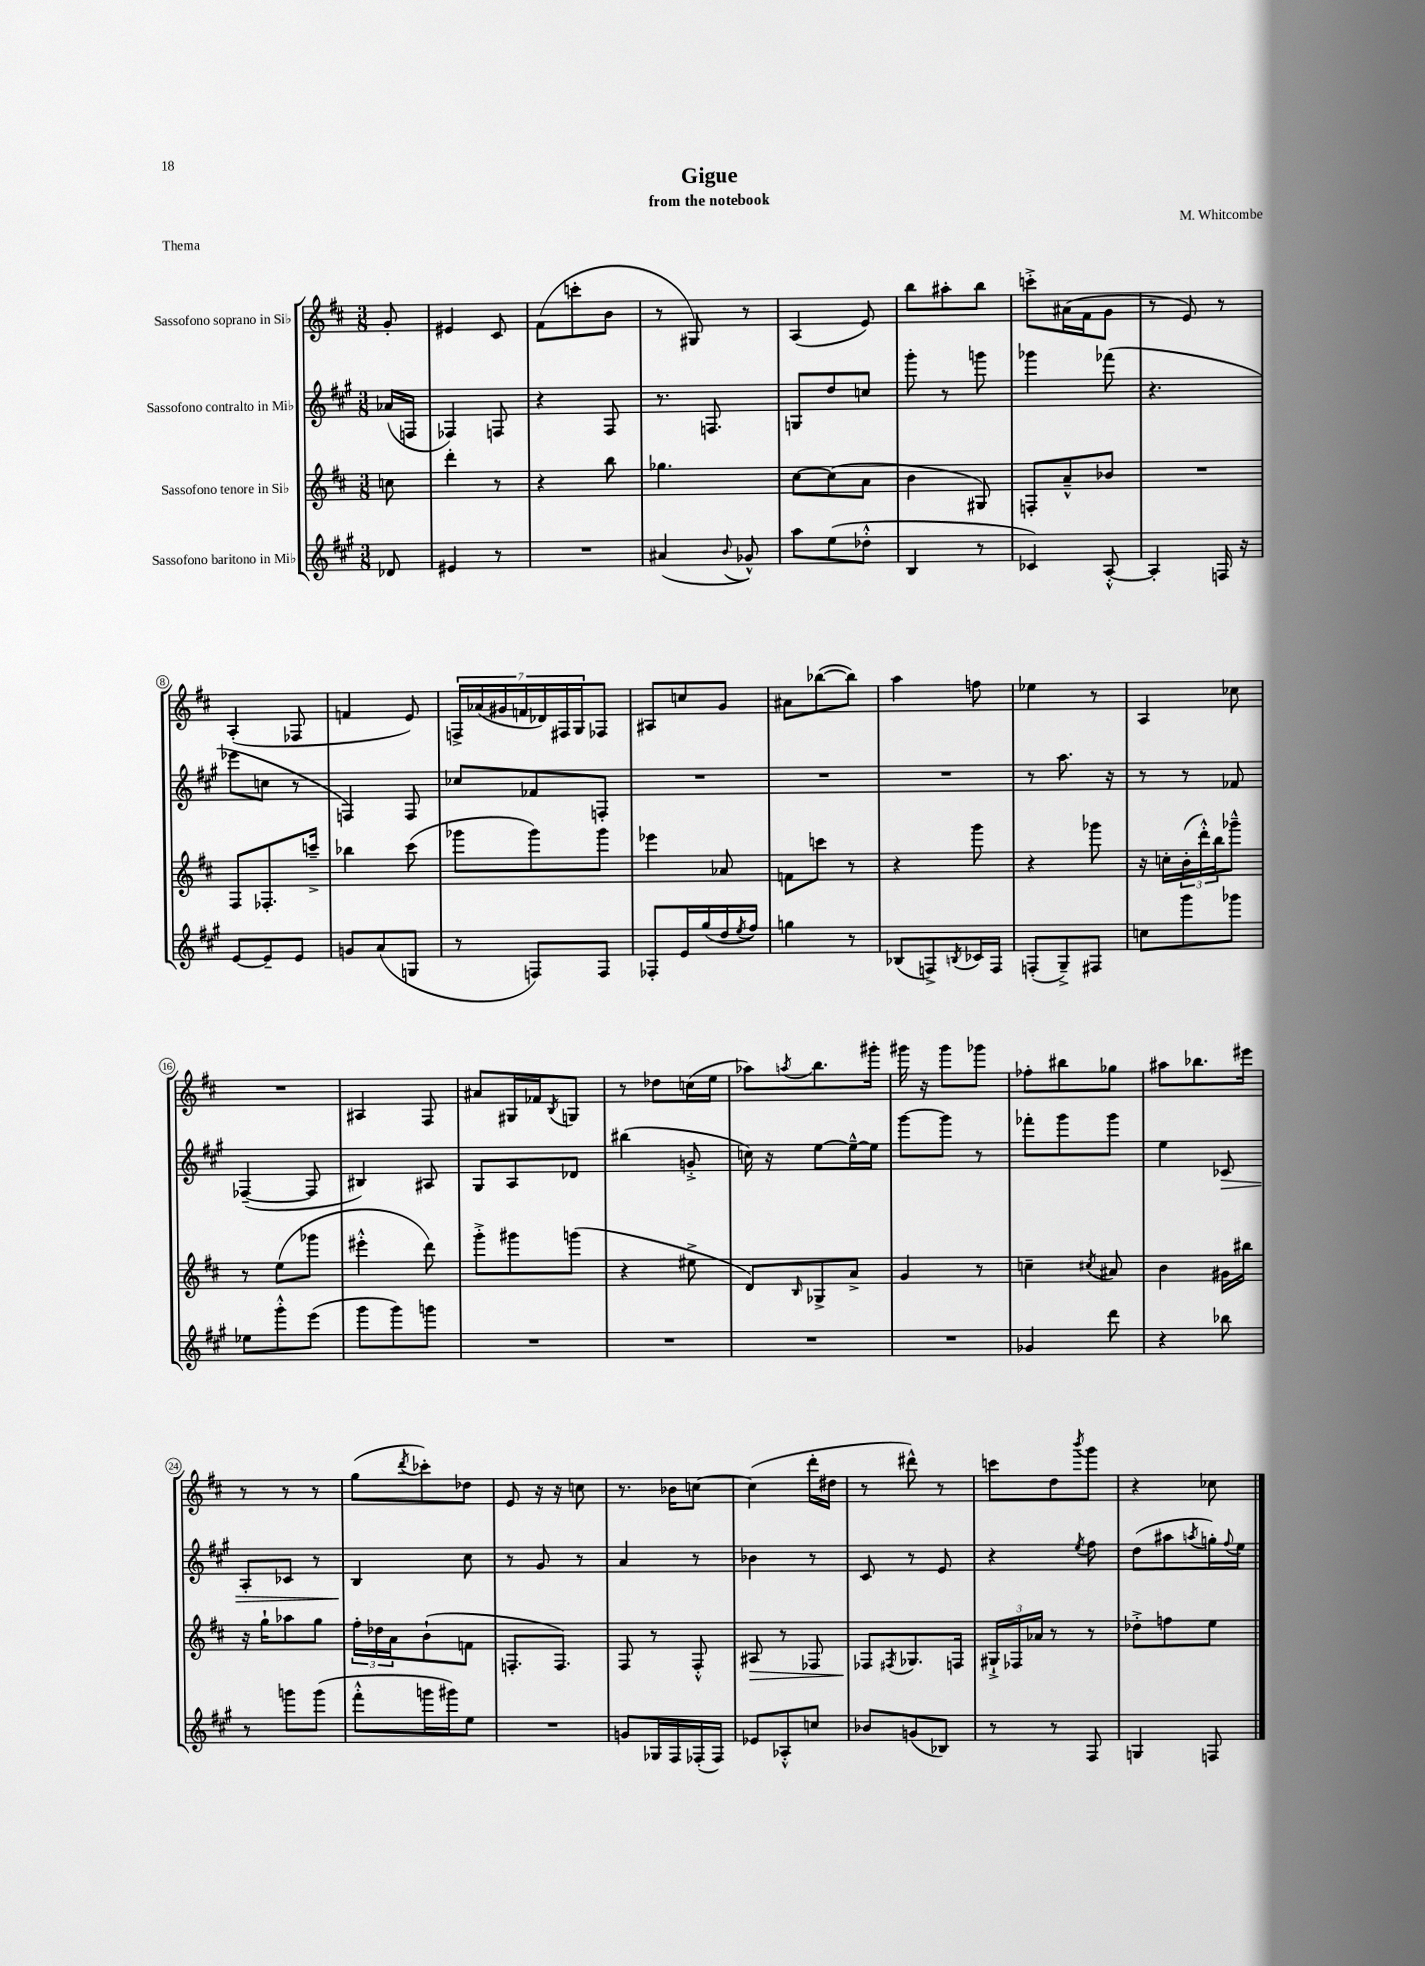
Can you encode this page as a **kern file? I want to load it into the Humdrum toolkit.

**kern	**kern	**dynam	**kern	**dynam	**kern
*part4	*part3	*part3	*part2	*part2	*part1
*staff4	*staff3	*staff3	*staff2	*staff2	*staff1
*I"Sassofono baritono in Mi♭	*I"Sassofono tenore in Si♭	*	*I"Sassofono contralto in Mi♭	*	*I"Sassofono soprano in Si♭
*clefG2	*clefG2	*	*clefG2	*	*clefG2
*k[f#c#g#]	*k[f#c#]	*	*k[f#c#g#]	*	*k[f#c#]
*M3/8	*M3/8	*	*M3/8	*	*M3/8
=	=	=	=	=	=
8d-X/	8ccn\	.	(16a-X/LL	.	8g'/
.	.	.	16Fn/JJ	.	.
=1	=1	=1	=1	=1	=1
4e#X/	4ddd'\	.	4F-X/)	.	4e#X/
8r	8r	.	8Fn/	.	8c#/
=2	=2	=2	=2	=2	=2
4.r	4r	.	4r	.	(8f#\L
.	.	.	.	.	8cccn'\
.	8bb\	.	8F#/	.	8b\J
=3	=3	=3	=3	=3	=3
(4a#X/	4.gg-X\	.	8.r	.	8r
.	.	.	.	.	8G#X/)
.	.	.	8.Fn/	.	.
8qqb/	.	.	.	.	.
8g-X^^/)	.	.	.	.	8r
=4	=4	=4	=4	=4	=4
8aa\L	[8cc#\L	.	8Gn/L	.	(4A/
(8ee\	(8cc#\]	.	8dd/	.	.
8dd-X'^^\J	8a\J	.	8ccn/J	.	8e/)
=5	=5	=5	=5	=5	=5
4B/	4b\	.	8ggg#'\	.	8bb\L
.	.	.	8r	.	8aa#X'\
8r	8G#X/)	.	8gggn\	.	8bb\J
=6	=6	=6	=6	=6	=6
4c-X/)	8Fn'/L	.	4ggg-X\	.	8cccn'^\L
.	8a~^^/	.	.	.	(16a#X\L
.	.	.	.	.	16f#\J
[8A'^^/	8b-X/J	.	(8fff-X\	.	8g\J
=7	=7	=7	=7	=7	=7
4A'/]	4.r	.	4.r	.	8r
.	.	.	.	.	8e/)
16Fn/	.	.	.	.	8r
16r	.	.	.	.	.
!!LO:LB:g=z
=8	=8	=8	=8	=8	=8
[8e/L	8F#/L	.	8eee-X\L	.	(4A'/
8e~/]	8.F-X'/	.	8ccn\J	.	.
8e/J	.	.	8r	.	8F-X/
.	16cccn~^/Jk	.	.	.	.
=9	=9	=9	=9	=9	=9
8gn/L	4bb-X\	.	4Fn/)	.	4fn/
(8a/	.	.	.	.	.
8Gn/J	(8ccc#\	.	8F/	.	8e/)
=10	=10	=10	=10	=10	=10
8r	8ggg-X\L	.	8cc-X/L	.	28Fn^/LL
.	.	.	.	.	(28a-X/
.	.	.	.	.	28g#X/
.	.	.	.	.	28fn/
8Fn/L)	8ggg-\)	.	8f-X/	.	.
.	.	.	.	.	28d-X/)
.	.	.	.	.	28F#X/
.	.	.	.	.	28G/J
8F/J	8ggg-\J	.	8Fn'/J	.	8F-X/J
=11	=11	=11	=11	=11	=11
8F-X'/L	4eee-X\	.	4.r	.	8A#X/L
16e/L	.	.	.	.	8ccn/
(16gg#/	.	.	.	.	.
16dd/	8a-X/	.	.	.	8g/J
8qee/	.	.	.	.	.
16ff#/JJ)	.	.	.	.	.
=12	=12	=12	=12	=12	=12
4ggn\	8fn\L	.	4.r	.	8a#X\L
.	8cccn\J	.	.	.	([8bb-X\
8r	8r	.	.	.	8bb-\J])
=13	=13	=13	=13	=13	=13
(8B-X/L	4r	.	4.r	.	4aa\
8Fn^/)	.	.	.	.	.
8qBn/	.	.	.	.	.
16c-X/L	8ggg\	.	.	.	8ffn\
16F/JJ	.	.	.	.	.
=14	=14	=14	=14	=14	=14
(8Fn'/L	4r	.	8r	.	4ee-X\
8G#~^/)	.	.	8.aa\	.	.
8F#X/J	8ggg-X\	.	.	.	8r
.	.	.	16r	.	.
=15	=15	=15	=15	=15	=15
8ccn\L	16r	.	8r	.	4A/
.	16ccn'\LL	.	.	.	.
8ggg#\	(24b'\	.	8r	.	.
.	24ddd'^^\)	.	.	.	.
.	24bb\J	.	.	.	.
8ggg-X\J	8ggg-X~^^\J	.	8f-X/	.	8cc-X\
!!LO:LB:g=z
=16	=16	=16	=16	=16	=16
8ee-X\L	8r	.	([4F-X~/	.	4.r
8ggg#'^^\	(8ee\L	.	.	.	.
(8eee\J	8ggg-X\J	.	8F-/]	.	.
=17	=17	=17	=17	=17	=17
8ggg#\L	4eee#X'^^\	.	4B#X/)	.	4A#X/
8ggg#\)	.	.	.	.	.
8gggn\J	8ddd\)	.	8A#X/	.	8F#/
=18	=18	=18	=18	=18	=18
4.r	8ggg'^\L	.	8G#/L	.	8a#X/L
.	8ggg#X\	.	8A/	.	16G#X/L
.	.	.	.	.	16f-X/J
.	.	.	.	.	8qB/
.	(8gggn\J	.	8d-X/J	.	8Gn/J
=19	=19	=19	=19	=19	=19
4.r	4r	.	(4bb#X\	.	8r
.	.	.	.	.	8dd-X\L
.	8ee#X^\	.	8gn'^/	.	(16ccn\L
.	.	.	.	.	16ee\JJ
=20	=20	=20	=20	=20	=20
4.r	8d/L)	.	16ccn\)	.	8aa-X\L)
.	.	.	16r	.	.
.	16qqB/	.	.	.	8qaan/
.	8G-X^/	.	[8ee\L	.	8.bb\
.	8a^/J	.	16ee~^^\L_	.	.
.	.	.	16ee\JJ]	.	16ggg#X'\Jk
=21	=21	=21	=21	=21	=21
4.r	4g/	.	[8ggg#\L	.	16ggg#X\
.	.	.	.	.	16r
.	.	.	8ggg#\J]	.	8ggg#\L
.	8r	.	8r	.	8ggg-X\J
=22	=22	=22	=22	=22	=22
4g-X/	4ccn~\	.	8fff-X'\L	.	8ff-X'\L
.	.	.	8ggg#\	.	8bb#X\
.	8qcc#X/	.	.	.	.
8ddd\	8a#X/	.	8ggg#\J	.	8gg-X\J
=23	=23	=23	=23	=23	=23
4r	4b\	.	4ee\	.	8aa#X\L
.	.	.	.	.	8.bb-X\
!	!	!	!	!LO:HP:b	!
8bb-X\	16g#X\LL	.	8c-X/	>	.
.	16bb#X\JJ	.	.	.	16eee#X\Jk
!!LO:LB:g=z
=24	=24	=24	=24	=24	=24
8r	16r	.	8A'/L	.	8r
.	16gg`\KL	.	.	.	.
8gggn\L	8aa-X\	.	8c-X/J	.	8r
(8ggg\J	8gg\J	.	8r	.	8r
=25	=25	=25	=25	=25	=25
8fff#'^^\L	24ff#'\LL	.	4B/	.	(8gg\L
.	24dd-X\	.	.	.	.
.	24a\J	.	.	.	.
.	.	.	.	.	8qddd/
16gggn\L	(8b`\	.	.	.	8ccc-X'\)
16ggg#X\J)	.	.	.	.	.
8ee\J	8fn\J	.	8cc#\	]	8dd-X\J
=26	=26	=26	=26	=26	=26
4.r	8.Fn'/L	.	8r	.	8e/
.	.	.	8g#/	.	16r
.	8.F/J)	.	.	.	16r
.	.	.	8r	.	8ccn\
=27	=27	=27	=27	=27	=27
8gn/L	8F#/	.	4a/	.	8.r
16G-X/L	8r	.	.	.	.
16F#/	.	.	.	.	16b-X\KL
(16F-X'/	8F#'^^/	.	8r	.	[8ccn\J
16F-/JJ)	.	.	.	.	.
=28	=28	=28	=28	=28	=28
!	!	!LO:HP:b	!	!	!
8e-X/L	8A#X/	>	4b-X\	.	(4cc\]
8A-X'^^/	8r	.	.	.	.
8ccn/J	8F-X/	.	8r	.	16ddd'\LL
.	.	.	.	.	16dd#X\JJ
=29	=29	=29	=29	=29	=29
8b-X/L	8F-X/L	.	8c#/	.	8r
.	8qF#X/	.	.	.	.
(8gn/	8.G-X/	]	8r	.	8ddd#X^^\)
8B-X/J)	.	.	8e/	.	8r
.	16Fn/Jk	.	.	.	.
=30	=30	=30	=30	=30	=30
8r	24G#X`^/LL	.	4r	.	8cccn\L
.	24F-X/	.	.	.	.
.	24a-X/JJ	.	.	.	.
8r	8r	.	.	.	8dd\
.	.	.	8qee/	.	8qbbb/
8F#/	8r	.	8ff#\	.	8ggg\J
=31	=31	=31	=31	=31	=31
4Gn/	8dd-X'^\L	.	(8dd\L	.	4r
.	8ffn\	.	8aa#X\	.	.
.	.	.	8qaan/	.	.
8Fn/	8ee\J	.	16ggn'\L)	.	8cc-X\
.	.	.	8qqff#/	.	.
.	.	.	16ee\JJ	.	.
==	==	==	==	==	==
*-	*-	*-	*-	*-	*-
